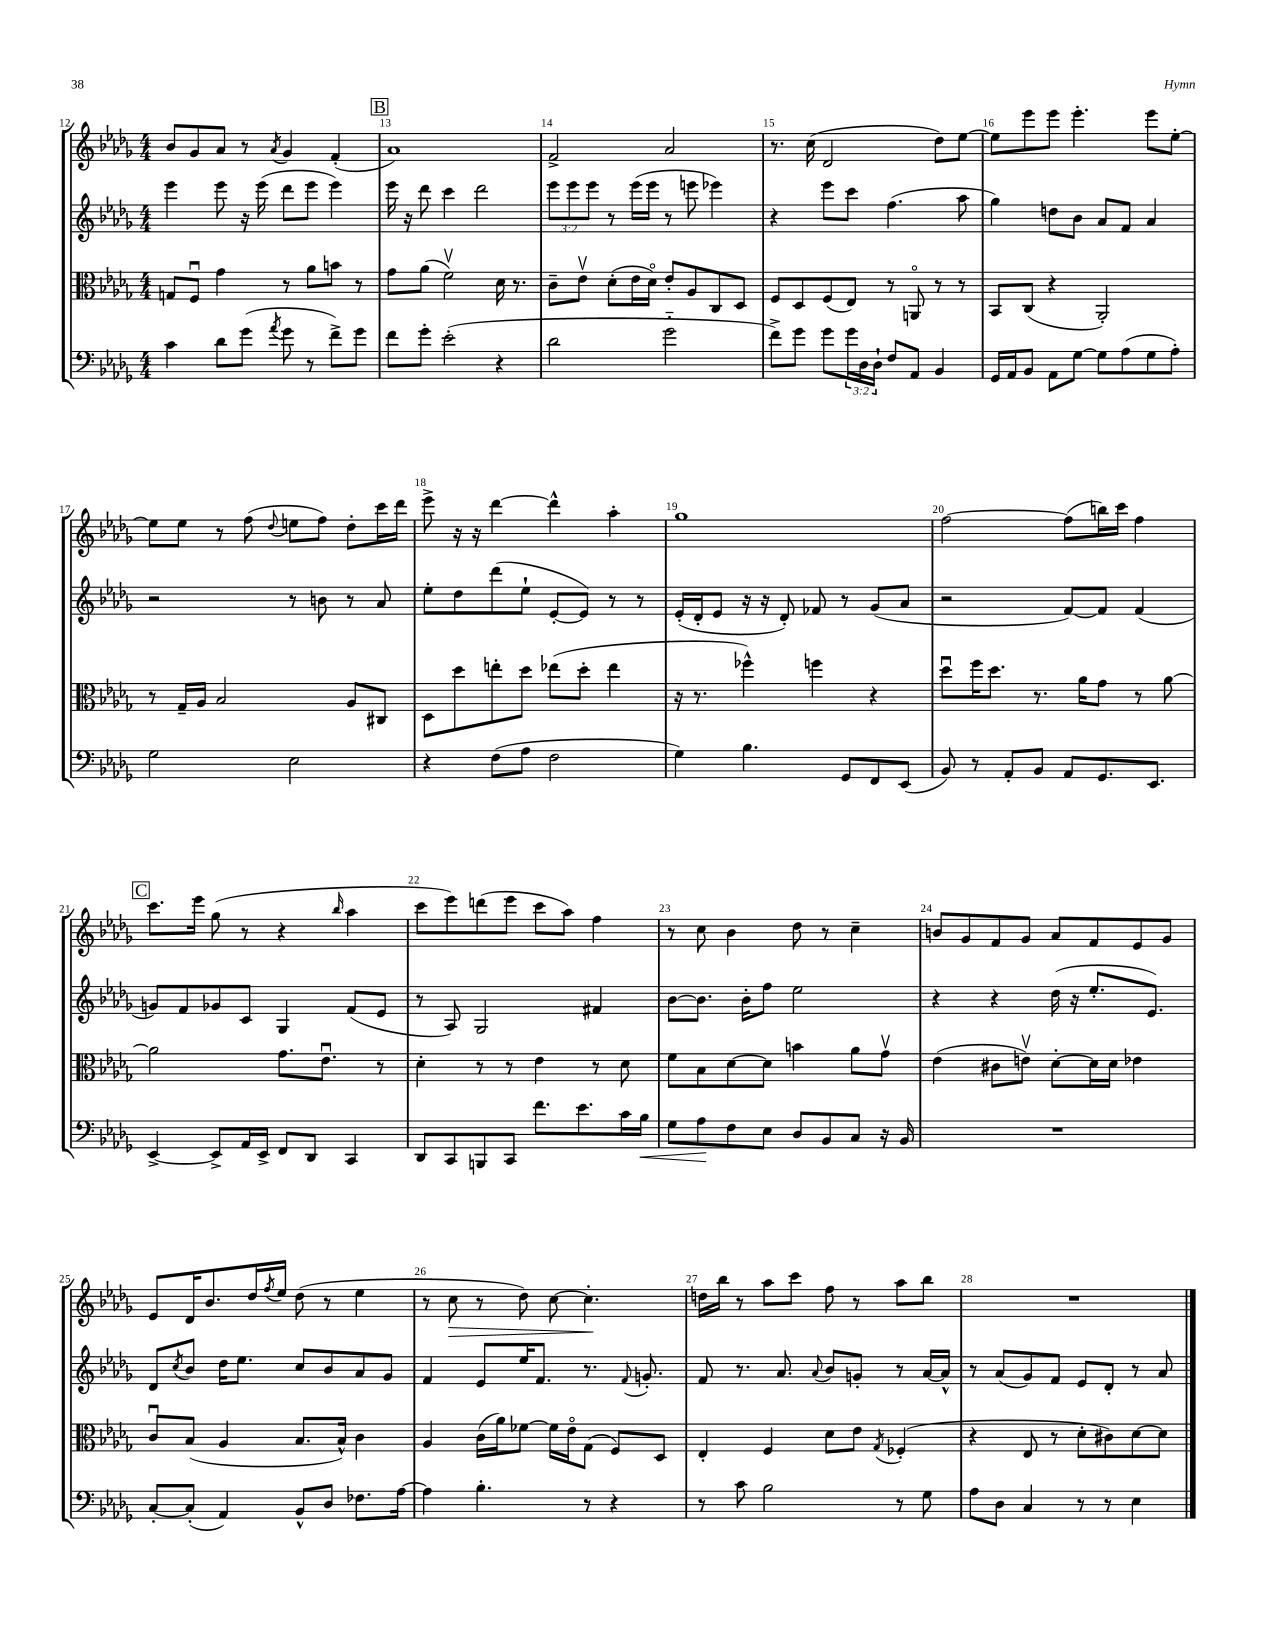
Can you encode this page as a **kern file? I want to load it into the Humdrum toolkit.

**kern	**dynam	**kern	**kern	**kern	**dynam
*part4	*part4	*part3	*part2	*part1	*part1
*staff4	*staff4	*staff3	*staff2	*staff1	*staff1
*clefF4	*	*clefC3	*clefG2	*clefG2	*
*k[b-e-a-d-g-]	*	*k[b-e-a-d-g-]	*k[b-e-a-d-g-]	*k[b-e-a-d-g-]	*
*M4/4	*	*M4/4	*M4/4	*M4/4	*
=12	=12	=12	=12	=12	=12
4c\	.	8Gn/L	4eee-\	8b-/L	.
.	.	8Fu/J	.	8g-/	.
8d-\L	.	4g-\	8eee-\	8a-/J	.
(8g-\J	.	.	16r	8r	.
.	.	.	(16eee-\	.	.
8qa-/	.	.	.	8qa-/	.
8g-\	.	8r	8ddd-\L	4g-/	.
8r	.	8a-\L	8eee-\J	.	.
8f^\L)	.	8bn\J	4eee-\)	(4f'/	.
8g-\J	.	8r	.	.	.
!!LO:REH:place=s1:t=B
=13	=13	=13	=13	=13	=13
8f\L	.	8g-\L	16eee-\	1a-)	.
.	.	.	16r	.	.
8g-'\J	.	(8a-\J	8ddd-\	.	.
(2e-'\	.	2fv\)	4ccc\	.	.
.	.	.	2ddd-\	.	.
4r	.	16d-\	.	.	.
.	.	8.r	.	.	.
=14	=14	=14	=14	=14	=14
2d-\	.	8c~\L	12eee-\L	2f^/	.
.	.	.	12eee-\	.	.
.	.	8e-v\J	.	.	.
.	.	.	12eee-\J	.	.
.	.	(8d-'\L	8r	.	.
.	.	16e-\L	(16eee-\LL	.	.
.	.	16d-\JJ)	16eee-\JJ	.	.
2g-\	.	8e-'/L	8r	2a-/	.
.	.	8A-/	8eeen\	.	.
.	.	8C/	4eee-X\)	.	.
.	.	8D-/J	.	.	.
=15	=15	=15	=15	=15	=15
8f^\L)	.	8F/L	4r	8.r	.
8g-\J	.	8D-/	.	.	.
.	.	.	.	(16cc\	.
8g-\L	.	(8F/	8eee-\L	2d-/	.
24g-\L	.	8E-/J)	8ccc\J	.	.
24D-\	.	.	.	.	.
24D-`\JJ	.	.	.	.	.
8F/L	.	8r	(4.ff\	.	.
8AA-/J	.	8AAn/	.	.	.
4BB-/	.	8r	.	8dd-\L)	.
.	.	8r	8aa-\	[8ee-\J	.
=16	=16	=16	=16	=16	=16
16GG-/LL	.	8BB-/L	4gg-\)	8ee-\L]	.
16AA-/J	.	.	.	.	.
8BB-/J	.	(8C/J	.	8eee-\	.
8AA-\L	.	4r	8ddn\L	8eee-\J	.
[8G-\J	.	.	8b-\J	4.eee-'\	.
8G-\L]	.	2AA-'/)	8a-/L	.	.
(8A-\	.	.	8f/J	.	.
8G-\	.	.	4a-/	8eee-\L	.
8A-'\J)	.	.	.	[8ee-'\J	.
!!LO:LB:g=z
=17	=17	=17	=17	=17	=17
2G-\	.	8r	2r	8ee-\L]	.
.	.	16G-~/LL	.	8ee-\J	.
.	.	16A-/JJ	.	.	.
.	.	2B-/	.	8r	.
.	.	.	.	(8ff\	.
.	.	.	.	8qqdd-/	.
2E-\	.	.	8r	8een\L	.
.	.	.	8bn\	8ff\J)	.
.	.	8A-/L	8r	8dd-'\L	.
.	.	8C#X/J	8a-/	16ccc\L	.
.	.	.	.	16ddd-\JJ	.
=18	=18	=18	=18	=18	=18
4r	.	8D-\L	8ee-'\L	8eee-^\	.
.	.	8dd-\	8dd-\	16r	.
.	.	.	.	16r	.
(8F\L	.	8een'\	(8ddd-\	[4ddd-\	.
8A-\J	.	8dd-\J	8ee-`\J	.	.
2F\	.	(8ee-X\L	[8e-'/L	4ddd-^^\]	.
.	.	8dd-'\J	8e-/J])	.	.
.	.	4ee-\	8r	4aa-'\	.
.	.	.	8r	.	.
=19	=19	=19	=19	=19	=19
4G-\)	.	16r	(16e-'/LL	1gg-	.
.	.	8.r	16d-'/J	.	.
.	.	.	8e-/J	.	.
4.B-\	.	4ff-X^^\)	16r	.	.
.	.	.	16r	.	.
.	.	.	8d-'/)	.	.
.	.	4ffn\	8f-X/	.	.
8GG-/L	.	.	8r	.	.
8FF/	.	4r	(8g-/L	.	.
(8EE-/J	.	.	8a-/J	.	.
=20	=20	=20	=20	=20	=20
8BB-/)	.	8dd-u\L	2r	[2ff\	.
8r	.	16ff\K	.	.	.
.	.	8.dd-\J	.	.	.
8AA-'/L	.	.	.	.	.
8BB-/J	.	8.r	.	.	.
8AA-/L	.	.	[8f/L)	(8ff\L]	.
.	.	16a-\KL	.	.	.
8.GG-/	.	8g-\J	8f/J]	16bbn\L)	.
.	.	.	.	16ccc\JJ	.
.	.	8r	(4f/	4ff\	.
8.EE-/J	.	.	.	.	.
.	.	[8a-\	.	.	.
!!LO:LB:g=z
!!LO:REH:place=s1:t=C
=21	=21	=21	=21	=21	=21
[4EE-^/	.	2a-\]	8gn/L)	8.ccc\L	.
.	.	.	8f/	.	.
.	.	.	.	16eee-\Jk	.
8EE-^/L]	.	.	8g-X/	(8gg-\	.
16AA-/L	.	.	8c/J	8r	.
16EE-^/JJ	.	.	.	.	.
8FF/L	.	8.g-\L	4G-/	4r	.
8DD-/J	.	.	.	.	.
.	.	8.e-u\J	.	.	.
.	.	.	.	16qqbb-/	.
4CC/	.	.	(8f/L	4aa-\	.
.	.	8r	8e-/J	.	.
=22	=22	=22	=22	=22	=22
8DD-/L	.	4d-'\	8r	8ccc\L	.
8CC/	.	.	8A-/)	8eee-\)	.
8BBBn/	.	8r	2G-/	(8dddn\	.
8CC/J	.	8r	.	8eee-\J	.
8.f\L	.	4e-\	.	8ccc\L	.
.	.	.	.	8aa-\J)	.
8.e-\	.	.	.	.	.
.	.	8r	4f#X/	4ff\	.
16c\L	.	8d-\	.	.	.
!	!LO:HP:b	!	!	!	!
16B-\JJ	<	.	.	.	.
=23	=23	=23	=23	=23	=23
8G-\L	.	8f\L	[8b-\L	8r	.
8A-\	.	8B-\	8.b-\J]	8cc\	.
8F\	[	[8d-\	.	4b-\	.
.	.	.	16b-'\KL	.	.
8E-\J	.	8d-\J]	8ff\J	.	.
8D-/L	.	4bn\	2ee-\	8dd-\	.
8BB-/	.	.	.	8r	.
8C/J	.	8a-\L	.	4cc~\	.
16r	.	8g-v\J	.	.	.
16BB-/	.	.	.	.	.
=24	=24	=24	=24	=24	=24
1r	.	(4e-\	4r	8bn/L	.
.	.	.	.	8g-/	.
.	.	8c#X\L	4r	8f/	.
.	.	8env\J)	.	8g-/J	.
.	.	[8d-'\L	(16dd-\	8a-/L	.
.	.	.	16r	.	.
.	.	16d-\L]	8.ee-'/L	8f/	.
.	.	16d-\JJ	.	.	.
.	.	4e-X\	.	8e-/	.
.	.	.	8.e-/J)	.	.
.	.	.	.	8g-/J	.
!!LO:LB:g=z
=25	=25	=25	=25	=25	=25
[8C'/L	.	8cu/L	8d-/L	8e-/L	.
.	.	.	8qcc/	.	.
(8C'/J]	.	(8B-/J	8b-/J	16d-/K	.
.	.	.	.	8.b-/	.
4AA-/)	.	4A-/	16dd-\KL	.	.
.	.	.	8.ee-\J	.	.
.	.	.	.	16dd-/L	.
.	.	.	.	8qff/	.
.	.	.	.	16ee-/JJ	.
8BB-^^/L	.	8.B-/L	8cc/L	(8dd-\	.
8D-/J	.	.	8b-/	8r	.
.	.	16B-^^/Jk)	.	.	.
8.F-X\L	.	4c\	8a-/	4ee-\	.
.	.	.	8g-/J	.	.
[16A-\Jk	.	.	.	.	.
=26	=26	=26	=26	=26	=26
4A-\]	.	4A-/	4f/	8r	.
!	!	!	!	!	!LO:HP:b
.	.	.	.	8cc\	>
4.B-'\	.	(16c\LL	8e-/L	8r	.
.	.	16a-\J)	.	.	.
.	.	[8f-X\J	16ee-/K	8dd-\)	.
.	.	.	8.f/J	.	.
.	.	16f-\LL]	.	[8cc\	.
.	.	16e-\J	.	.	.
8r	.	(8G-\J	8.r	4.cc'\]	.
4r	.	8F/L)	.	.	.
.	.	.	8qqf/	.	.
.	.	.	8.gn'/	.	.
.	.	8D-/J	.	.	.
.	.	.	.	.	]
=27	=27	=27	=27	=27	=27
8r	.	4E-'/	8f/	16ddn\LL	.
.	.	.	.	16bb-\JJ	.
8c\	.	.	8.r	8r	.
2B-\	.	4F/	.	8aa-\L	.
.	.	.	8.a-/	.	.
.	.	.	.	8ccc\J	.
.	.	.	8qqa-/	.	.
.	.	8d-\L	8b-/L	8ff\	.
.	.	8e-\J	8gn'/J	8r	.
.	.	8qG-/	.	.	.
8r	.	(4F-X'/	8r	8aa-\L	.
8G-\	.	.	[16a-/LL	8bb-\J	.
.	.	.	16a-^^/JJ]	.	.
=28	=28	=28	=28	=28	=28
8A-\L	.	4r	8r	1r	.
8D-\J	.	.	(8a-/L	.	.
4C/	.	8E-/	8g-/)	.	.
.	.	8r	8f/J	.	.
8r	.	8d-'\L	8e-/L	.	.
8r	.	8c#X\)	8d-'/J	.	.
4E-\	.	[8d-\	8r	.	.
.	.	8d-\J]	8a-/	.	.
==	==	==	==	==	==
*-	*-	*-	*-	*-	*-
